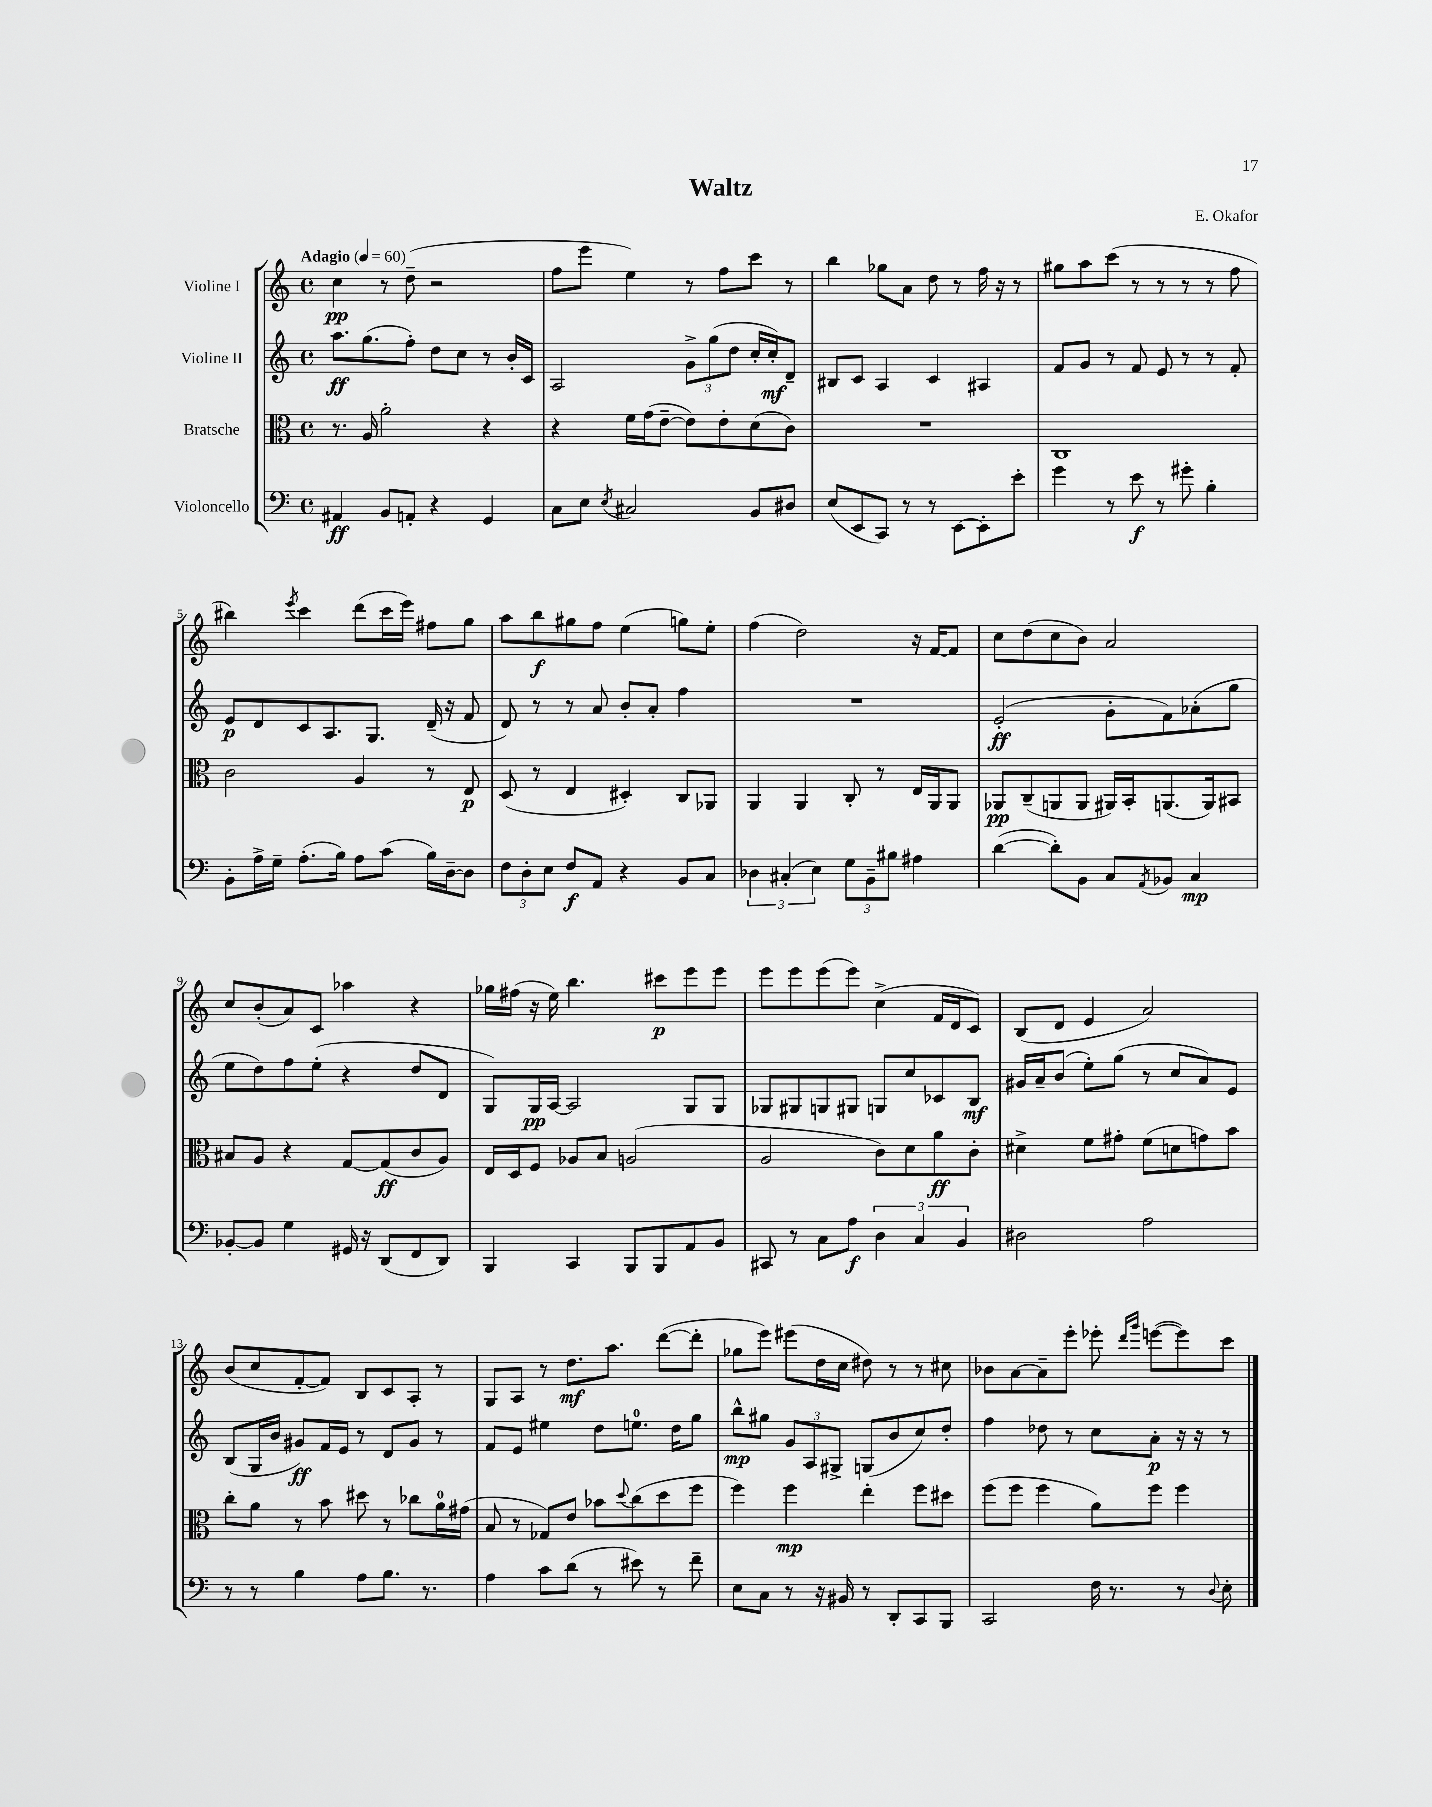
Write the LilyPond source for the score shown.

\header { title = "Waltz" composer = "E. Okafor" }
<<
\new StaffGroup <<
\new Staff = "s0" \with { instrumentName = "Violine I" } {
    \clef treble \key c \major \defaultTimeSignature \time 4/4 \tempo "Adagio" 4 = 60
    c''4\pp r8 d''8--( r2 |
    f''8 e'''8 e''4) r8 f''8 c'''8 r8 |
    b''4 ges''8 a'8 d''8 r8 f''16 r16 r8 |
    gis''8 a''8 c'''8( r8 r8 r8 r8 f''8 |
    bis''4) \acciaccatura { e'''8 } c'''4 d'''8( c'''16 e'''16) fis''8 g''8 |
    a''8 b''8\f gis''8 f''8 e''4( g''8) e''8-. |
    f''4( d''2) r16 f'16~ f'8 |
    c''8 d''8( c''8 b'8) a'2 |
    c''8 b'8-.( a'8) c'8 aes''4 r4 |
    ges''16 fis''16( r16 e''16) b''4. cis'''8\p e'''8 e'''8 |
    e'''8 e'''8 e'''8( e'''8) c''4->( f'16 d'16 c'8) |
    b8( d'8 e'4 a'2) |
    b'8( c''8 f'8~-. f'8) b8 c'8 a8-. r8 |
    g8 a8 r8 d''8.\mf a''8. d'''8~( d'''8-. |
    ges''8 e'''8) eis'''8( d''16 c''16 dis''8) r8 r8 cis''8 |
    bes'8 a'8~ a'8-- e'''8-. ees'''8-. \grace { d'''16 g'''16 } e'''8~( e'''8) c'''8 \bar "|." |
}
\new Staff = "s1" \with { instrumentName = "Violine II" } {
    \clef treble \key c \major \defaultTimeSignature \time 4/4
    a''8.\ff g''8.( f''8-.) d''8 c''8 r8 b'16-. c'16 |
    a2 \tuplet 3/2 { g'8-> g''8( d''8 } c''16-. c''16-.\mf) d'8-- |
    bis8 c'8 a4 c'4 ais4 |
    f'8 g'8 r8 f'8 e'8 r8 r8 f'8-. |
    e'8\p d'8 c'8 a8. g8. d'16--( r16 f'8 |
    d'8) r8 r8 a'8 b'8-. a'8-. f''4 |
    R1 |
    e'2-.\ff( g'8-. f'8) aes'8-.( g''8 |
    e''8 d''8) f''8 e''8-.( r4 d''8 d'8 |
    g8) g16\pp a16~ a2 g8 g8 |
    ges8 gis8 g8 gis8 g8 c''8 ces'8 b8\mf |
    gis'16 a'16-- b'8( e''8-.) g''8( r8 c''8 a'8) e'8 |
    b8( g16 b'16 gis'8\ff) f'16 e'16 r8 d'8 gis'8 r8 |
    f'8 e'8 eis''4 d''8 e''8.-0 d''16 g''8 |
    b''8-^\mp gis''8 \tuplet 3/2 { g'8 a8 gis8-> } g8( b'8 c''8) d''8-. |
    f''4 des''8 r8 c''8 a'8-.\p r16 r16 r8 \bar "|." |
}
\new Staff = "s2" \with { instrumentName = "Bratsche" } {
    \clef alto \key c \major \defaultTimeSignature \time 4/4
    r8. a16 a'2-. r4 |
    r4 f'16 g'16( e'8~-- e'8) e'8-. d'8( c'8) |
    R1 |
    c1 |
    c'2 a4 r8 e8\p |
    d8( r8 e4 dis4-.) c8 aes,8 |
    a,4 a,4 c8-. r8 e16 a,16 a,8 |
    aes,8\pp c8--( a,8 a,8 ais,16) b,16-. a,8.( a,16) bis,8 |
    bis8 a8 r4 g8~ g8\ff( c'8 a8) |
    e16 d16 f8 aes8 b8 a2( |
    a2 c'8) d'8 a'8\ff c'8-. |
    dis'4-> f'8 gis'8-. f'8( d'8 g'8) b'8 |
    c''8-. a'8 r8 b'8 dis''8 r8 ces''8 a'16-0 gis'16( |
    b8 r8 ges8) e'8 bes'8 \appoggiatura { d''8 } c''8( d''8 f''8 |
    f''4) f''4\mp e''4-. f''8 dis''8 |
    f''8( f''8 f''4 a'8) f''8 f''4 \bar "|." |
}
\new Staff = "s3" \with { instrumentName = "Violoncello" } {
    \clef bass \key c \major \defaultTimeSignature \time 4/4
    ais,4\ff b,8 a,8-. r4 g,4 |
    c8 e8 \acciaccatura { e8 } cis2 b,8 dis8 |
    e8( e,8 c,8) r8 r8 e,8~ e,8-. e'8-. |
    g'4 r8 e'8\f r8 gis'8-. b4-. |
    b,8-. a16-> g16-- a8.-.( b16) a8 c'8( b16) d16~-- d8 |
    \tuplet 3/2 { f8 d8-. e8 } f8\f a,8 r4 b,8 c8 |
    \tuplet 3/2 { des4 cis4-.( e4) } \tuplet 3/2 { g8 b,8-- bis8 } ais4 |
    d'4~( d'8-.) b,8 c8 \acciaccatura { a,8 } bes,8 c4\mp |
    bes,8~-. bes,8 g4 gis,16 r16 d,8( f,8 d,8) |
    b,,4 c,4 b,,8 b,,8 a,8 b,8 |
    cis,8 r8 c8 a8\f \tuplet 3/2 { d4 c4 b,4 } |
    dis2 a2 |
    r8 r8 b4 a8 b8. r8. |
    a4 c'8 d'8( r8 eis'8) r8 f'8-- |
    e8 c8 r8 r16 bis,16 r8 d,8-. c,8 b,,8 |
    c,2 f16 r8. r8 \appoggiatura { d8 } e8-. \bar "|." |
}
>>
>>
